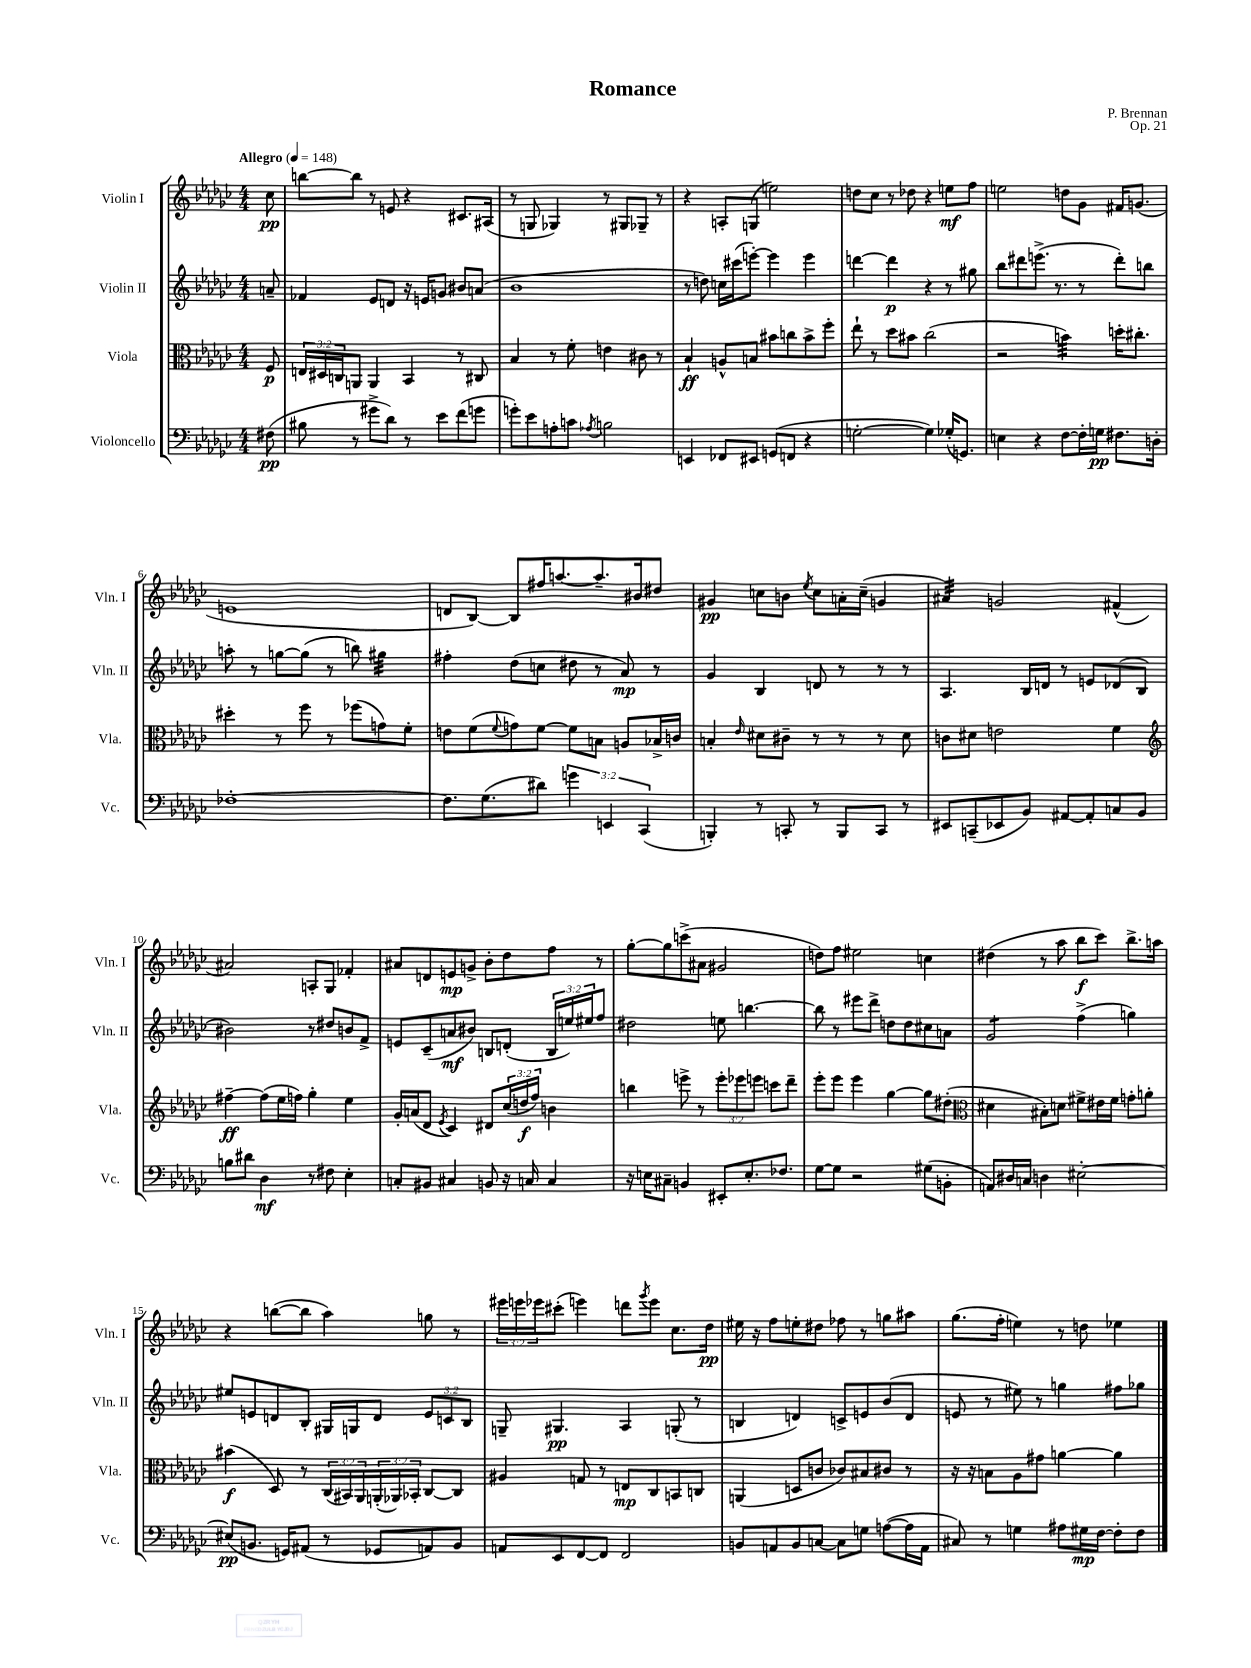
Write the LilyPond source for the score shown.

\header { title = "Romance" composer = "P. Brennan" opus = "Op. 21" }
<<
\new StaffGroup <<
\new Staff = "s0" \with { instrumentName = "Violin I" shortInstrumentName = "Vln. I" } {
    \clef treble \key ges \major \numericTimeSignature \time 4/4 \override Staff.TupletNumber.text = #tuplet-number::calc-fraction-text \partial 8 \tempo "Allegro" 4 = 148
    ces''8\pp |
    b''8~ b''8 r8 e'8 r4 cis'8. ais16( |
    r8 g8 ges4) r8 gis8 ges8-- r8 |
    r4 a8-. g8( e''2) |
    d''8 ces''8 r8 des''8 r4 e''8\mf f''8 |
    e''2 d''8 ges'8 fis'16 g'8.( |
    e'1 |
    d'8 bes8~) bes8 fis''16 a''8.~ a''8.-- bis'16 dis''8 |
    gis'4\pp c''8 b'8 \acciaccatura { ees''8 } c''8 a'16-. c''16--( g'4 |
    ais'4:32) g'2 fis'4-^( |
    ais'2) a8-. ges8 fes'4-. |
    ais'8 d'8 e'8\mp g'8-> bes'8-. des''8 f''8 r8 |
    ges''8~-. ges''8 c'''8->( ais'8 gis'2 |
    d''8) f''8 eis''2 c''4 |
    dis''4( r8 aes''8 bes''8\f ces'''8) bes''8.-> a''16 |
    r4 b''8~( b''8 aes''4) g''8 r8 |
    \tuplet 3/2 { eis'''16 e'''16 ees'''16 } cis'''8-.( e'''4) d'''8 \acciaccatura { ges'''8 } e'''8 ces''8. des''16\pp |
    eis''16 r16 f''8 e''8-. dis''8 fes''8 r8 g''8 ais''8 |
    ges''8.( f''16-. e''4) r8 d''8 ees''4 \bar "|." |
}
\new Staff = "s1" \with { instrumentName = "Violin II" shortInstrumentName = "Vln. II" } {
    \clef treble \key ges \major \numericTimeSignature \time 4/4 \override Staff.TupletNumber.text = #tuplet-number::calc-fraction-text \partial 8
    a'8-- |
    fes'4 ees'8 d'8 r16 e'16 g'8 bis'8 a'8( |
    bes'1 |
    r8 d''8) c''16 cis'''16( e'''8~-.) e'''4 e'''4 |
    d'''4~ d'''4\p r4 r8 gis''8 |
    bes''8 dis'''8 e'''8.->( r8. r8 dis'''8-.) b''8 |
    a''8-. r8 g''8~ g''8( r8 b''8) gis''4:32 |
    fis''4-. des''8( c''8 dis''8 r8 aes'8\mp) r8 |
    ges'4 bes4 d'8 r8 r8 r8 |
    aes4. bes16 d'16 r8 e'8 des'8( bes8 |
    bis'2) r8 dis''8 b'8 f'8-> |
    e'8 ces'8--( a'8\mf bis'8) b8 d'8-.( \tuplet 3/2 { b16 e''16) eis''16 } f''8 |
    dis''2 e''8 b''4.~ |
    b''8 r8 eis'''8 des'''8-> d''8 d''8 cis''8 a'8 |
    ges'2:8 f''4->( g''4) |
    eis''8 e'8 d'8 bes8-. gis16 g16 d'8 \tuplet 3/2 { e'8 c'8 bes8 } |
    g8-- gis4.\pp aes4 g8-.( r8 |
    b4 d'4) c'8-> e'8 bes'8( d'8 |
    e'8 r8 eis''8) r8 g''4 fis''8 ges''8 \bar "|." |
}
\new Staff = "s2" \with { instrumentName = "Viola" shortInstrumentName = "Vla." } {
    \clef alto \key ges \major \numericTimeSignature \time 4/4 \override Staff.TupletNumber.text = #tuplet-number::calc-fraction-text \partial 8
    f8\p |
    \tuplet 3/2 { e16 dis16 c16 } a,8 a,4 bes,4 r8 cis8 |
    bes4 r8 f'8-. e'4 cis'8 r8 |
    bes4-!\ff a8-^ b8 bis'8 c''8 bis'8-> f''8-. |
    ees''8-! r8 des''8 bis'8 ces''2( |
    r2 b'4:32) d''16-. cis''8.-. |
    dis''4-. r8 f''8 r8 fes''8( g'8) f'8-. |
    e'8 f'8( \appoggiatura { f'8 } g'8) f'8~ f'8 b8 a8 bes16-> c'16 |
    b4-. \grace { ees'16 } dis'8 cis'8-- r8 r8 r8 dis'8 |
    c'8 dis'8 e'2 f'4 |
    \clef treble fis''4~--\ff fis''8( ees''16 f''16) ges''4-. ees''4 |
    ges'16-. a'16( des'8 \acciaccatura { ees'8 } ces'4) dis'8 \tuplet 3/2 { ces''16( d''16\f f''16) } b'4 |
    b''4 e'''8-> r8 \tuplet 3/2 { e'''8-. ees'''8 e'''8 } c'''8 des'''8-- |
    ees'''8-. ees'''8 ees'''4 ges''4~ ges''8 dis''8-.( |
    \clef alto dis'4 bis8-.) d'8 fis'8-> eis'16 fis'16 g'8-. a'8-. |
    bis'4\f( des8) r8 \tuplet 3/2 { ces16( bis,16) aes,16 } \tuplet 3/2 { a,16-.( aes,16) bes,16-. } ces8~ ces8 |
    ais4 g8 r8 e8\mp ces8 b,8 c8 |
    a,4( d8 c'8 ces'8) bis8 cis'8 r8 |
    r16 r16 b8 aes8 gis'8 a'4~ a'4 \bar "|." |
}
\new Staff = "s3" \with { instrumentName = "Violoncello" shortInstrumentName = "Vc." } {
    \clef bass \key ges \major \numericTimeSignature \time 4/4 \override Staff.TupletNumber.text = #tuplet-number::calc-fraction-text \partial 8
    fis8\pp( |
    bis8 r8 gis'8-> des'8) r8 ees'8 f'8( g'8 |
    g'8-.) ees'8 a8-. c'8 \acciaccatura { aes8 } b2 |
    e,4 fes,8 eis,8 g,8( f,8 r4 |
    g2~-. g4) ges16-.( g,8.) |
    e4 r4 f8~ f16-. g16\pp fis8. d16-. |
    fes1~-. |
    fes8. ges8.( dis'8) \tuplet 3/2 { g'4 e,4 ces,4( } |
    b,,4-.) r8 c,8-. r8 b,,8 c,8 r8 |
    eis,8 c,8--( ees,8 bes,8) ais,8~ ais,8-. c8 bes,8 |
    b8 dis'8 des4\mf r8 fis8 ees4-. |
    c8-. bis,8 cis4 b,8 r16 c16 c4 |
    r16 e16 cis8-- b,4 eis,8-. e8.-. fes8. |
    ges8~ ges8 r2 gis8( b,8-. |
    a,8) dis16 c16 d4 eis2~-. |
    eis8\pp( b,8. g,16) ais,8( r8 ges,8 a,8) b,8 |
    a,8 ees,8 f,8~ f,8 f,2 |
    b,8 a,8 b,8 c8~ c8 g8 a8~( a16 a,16 |
    cis8) r8 g4 ais8 gis16\mp f16~ f8-. f8 \bar "|." |
}
>>
>>
